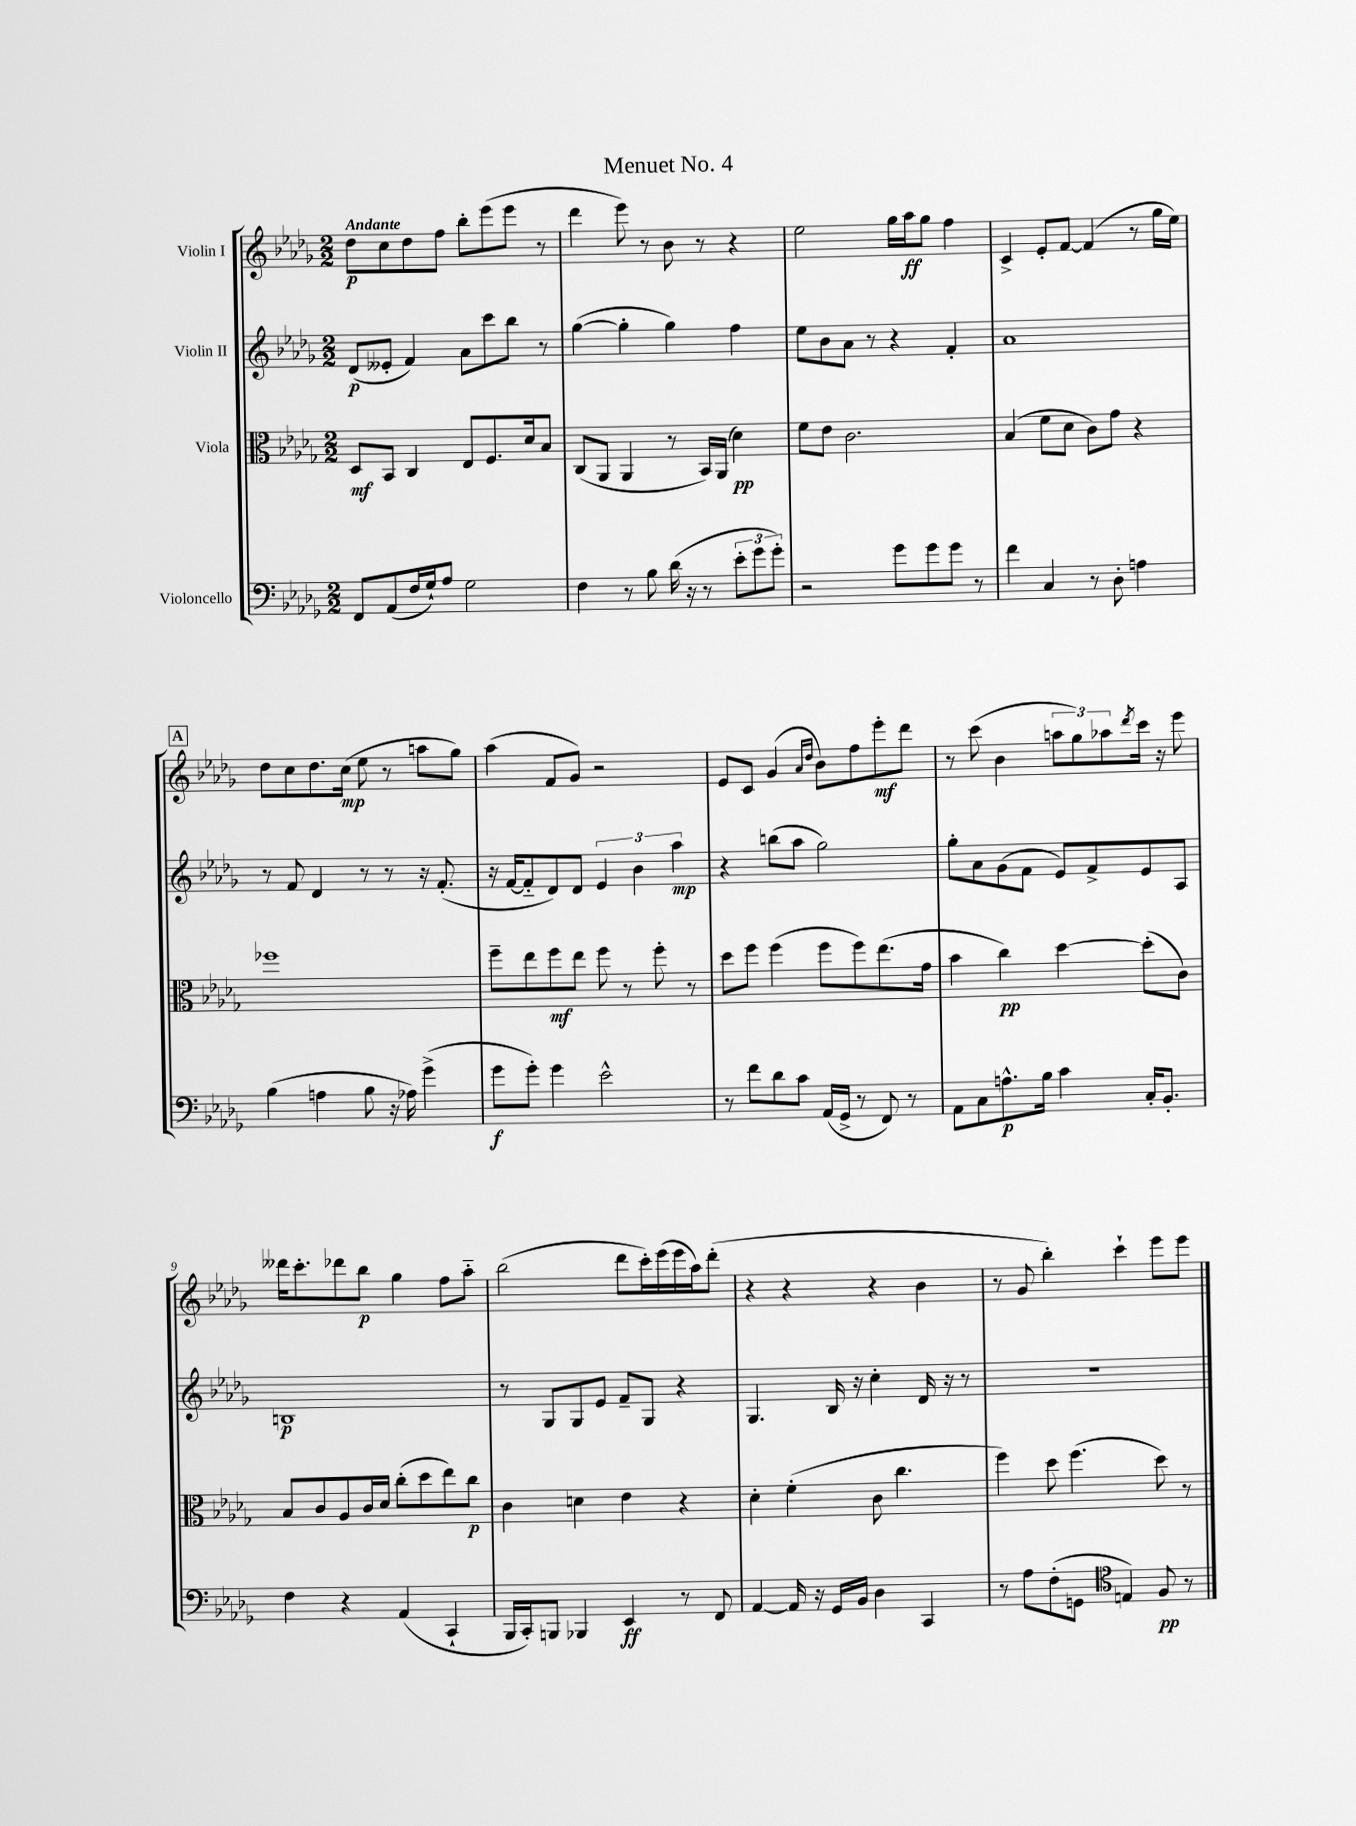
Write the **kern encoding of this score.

**kern	**kern	**kern	**kern
*staff4	*staff3	*staff2	*staff1
*clefF4	*clefC3	*clefG2	*clefG2
*k[b-e-a-d-g-]	*k[b-e-a-d-g-]	*k[b-e-a-d-g-]	*k[b-e-a-d-g-]
*M2/2	*M2/2	*M2/2	*M2/2
8FF	8D-	(8d-	8dd-
(8AA-	8BB-	8e--'	8cc
16F	4C	4f)	8dd-
16G-`)	.	.	.
8A-	.	.	8ff
2G-	8E-	8a-	8bb-'
.	8.F	8ccc	(8eee-
.	.	8bb-	8eee-
.	16d-	.	.
.	8B-	8r	8r
=	=	=	=
4F	(8C	([4gg-	4ddd-
.	8AA-	.	.
8r	4AA-	4gg-']	8eee-)
8B-	.	.	8r
(16d-	8r	4gg-)	8b-
16r	.	.	.
8r	16BB-)	.	8r
.	(16AA-	.	.
12e-'	4d-)	4ff	4r
12g-	.	.	.
12g-')	.	.	.
=	=	=	=
2r	8f	8ee-	2ee-
.	8e-	8b-	.
.	2.c	8a-	.
.	.	8r	.
8g-	.	4r	16gg-
.	.	.	16aa-
8g-	.	.	8gg-
8g-	.	4f'	4ff
8r	.	.	.
=	=	=	=
4f	(4B-	1a-	4c^
4C	8f	.	8e-'
.	8d-	.	[8f
8r	8c)	.	(4f]
8D-'	8g-	.	.
4A	4r	.	8r
.	.	.	16gg-
.	.	.	16ee-)
=	=	=	=
(4B-	1ff-	8r	8dd-
.	.	8f	8cc
4A	.	4d-	8.dd-
.	.	.	(16cc
8B-	.	8r	8ee-
16r	.	8r	8r
16A-)	.	.	.
(4g-^	.	16r	8aa
.	.	(8.f'	.
.	.	.	8gg-)
=	=	=	=
8g-	8ff~	16r	(4aa-
.	.	[16f	.
8g-')	8ee-	8f'~]	.
4g-	8ff	8d-)	8f
.	8ee-	8d-	8g-)
2e-^^	8ff	6e-	2r
.	8r	.	.
.	.	6b-	.
.	8ff'	.	.
.	.	6aa-	.
.	8r	.	.
=	=	=	=
8r	8dd-	4r	8e-
8f	8ff	.	8c
8d-	(4ff	(8bb	(4g-
8c	.	8aa-	.
.	.	.	16qqa-
.	.	.	16qqdd-
(16AA-	8ff	2gg-)	8b-)
16GG-^	.	.	.
8r	8ff)	.	8ff
8FF)	(8.ee-	.	8eee-'
8r	.	.	8ddd-
.	16g-	.	.
=	=	=	=
8AA-	4b-	8gg-'	8r
8C	.	8a-	(8ccc
8.A^^	4cc)	(8g-	4b-
.	.	8f	.
16B-	.	.	.
4c	[4dd-	8e-)	12aa
.	.	.	12gg-)
.	.	8f^	.
.	.	.	12aa-
.	.	.	8qddd-
16C'	(8dd-']	8e-	16ccc
8.BB-'	.	.	16r
.	8c)	8A-	8eee-
=	=	=	=
4F	8B-	1B	16ddd--
.	.	.	8.ccc'
.	8c	.	.
4r	8A-	.	8ddd-
.	16c	.	8bb-
.	16d-	.	.
(4AA-	(8cc'	.	4gg-
.	8dd-	.	.
4CC`	8ee-)	.	8ff
.	8cc	.	8aa-'~
=	=	=	=
16BBB-	4c	8r	(2bb-
16CC')	.	.	.
8BBB	.	8G-	.
4BBB-	4d	8G-	.
.	.	8e-	.
4EE-	4e-	8f~	8ddd-
.	.	8G-	16ccc')
.	.	.	(16eee-
8r	4r	4r	16eee-
.	.	.	16aa-)
8FF	.	.	(8ddd-'
=	=	=	=
[4AA-	4d-'	4.G-	4r
16AA-]	(4f'	.	4r
16r	.	.	.
16GG-	.	16B-	.
16BB-	.	16r	.
4D-	8c	4cc'	4r
.	4.cc	.	.
4CC	.	16d-	4b-
.	.	16r	.
.	.	8r	.
=	=	=	=
8r	4ff)	1r	8r
8A-	.	.	8g-
(8F'	8dd-	.	4bb-')
8GG	(4.ff	.	.
*clefC4	*	*	*
4E)	.	.	4ccc`
8F	8dd-)	.	8eee-
8r	8r	.	8eee-
==	==	==	==
*-	*-	*-	*-
